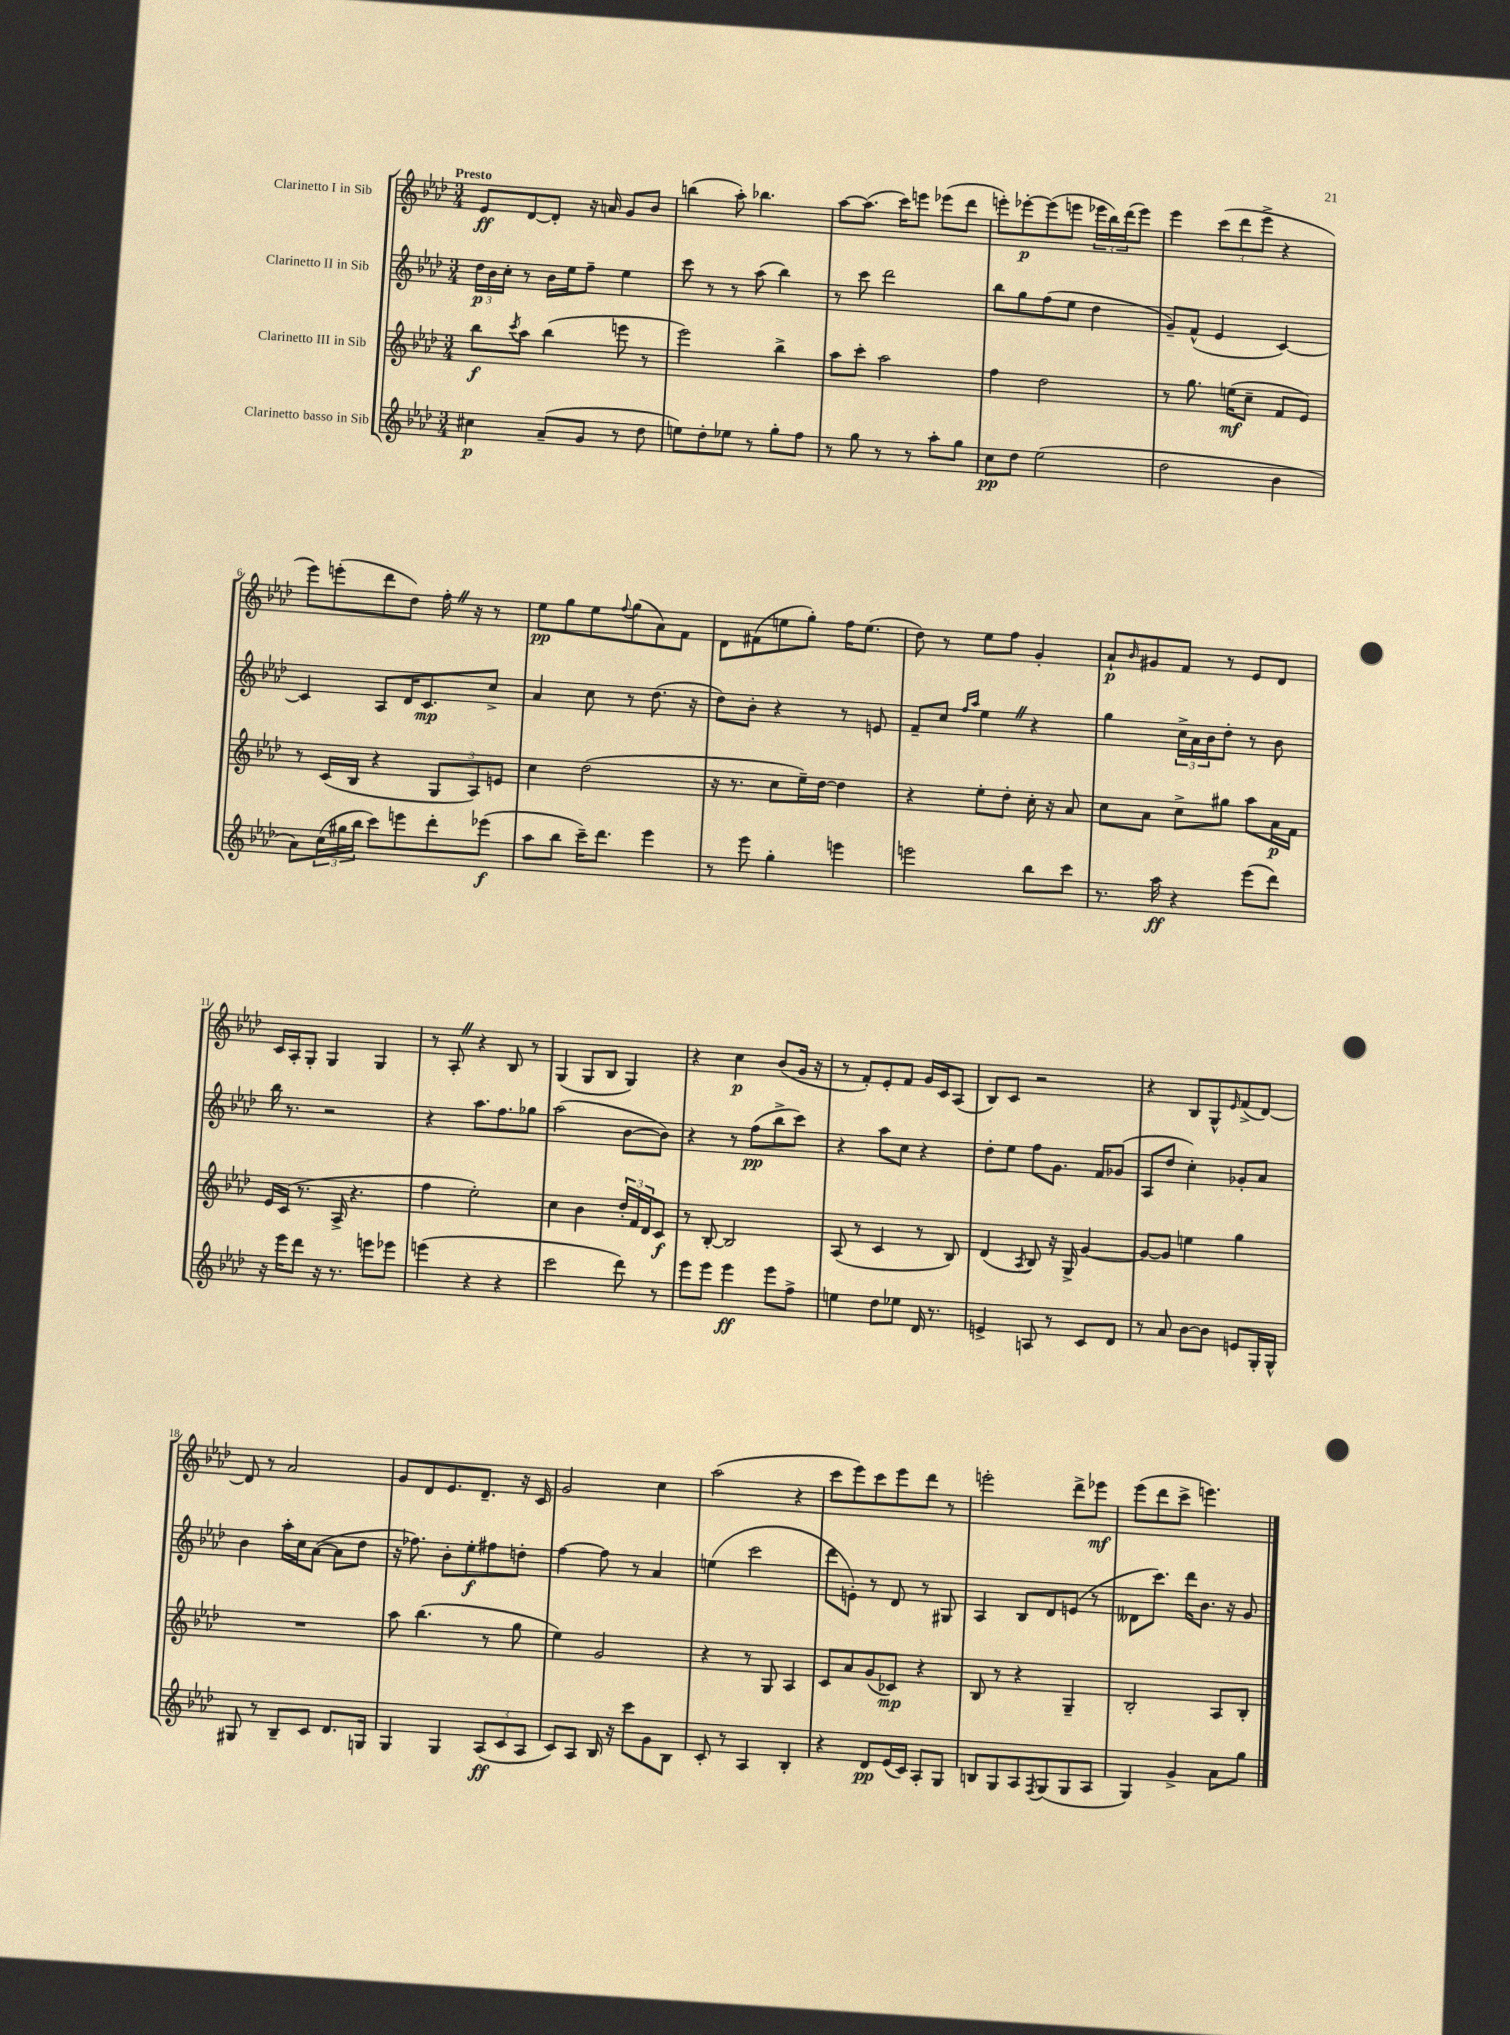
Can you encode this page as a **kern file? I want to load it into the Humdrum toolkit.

**kern	**kern	**kern	**kern
*staff4	*staff3	*staff2	*staff1
*clefG2	*clefG2	*clefG2	*clefG2
*k[b-e-a-d-]	*k[b-e-a-d-]	*k[b-e-a-d-]	*k[b-e-a-d-]
*M3/4	*M3/4	*M3/4	*M3/4
4cc#	8bb-	24dd-	8e-
.	.	24b-	.
.	.	24cc'	.
.	8qccc	.	.
.	8aa-	8r	[8d-
(8a-~	(4bb-	16b-	8d-']
.	.	16ee-	.
8g	.	8ff~	16r
.	.	.	16a
8r	8eee	4ee-	8g
8dd-	8r	.	8b-
=	=	=	=
8ee)	2eee-)	8ccc	(4bb
8dd-'	.	8r	.
8ee-	.	8r	8aa-')
8r	.	(8aa-	4.bb-
8gg'	4bb-^	4bb-)	.
8ff	.	.	.
=	=	=	=
8r	8aa-	8r	[8aa-
8gg	8ccc'	8ccc	(8.aa-]
8r	2aa-	2ddd-	.
.	.	.	16ccc)
8r	.	.	8eee
8aa-'	.	.	(8eee-
8gg	.	.	8ddd-
=	=	=	=
8cc	4ff	8bb-	8eee')
8dd-	.	8gg	[8eee-'
(2ee-	2dd-	(8ff	(8eee-]
.	.	8ee-	8eee
.	.	4dd-	24eee-
.	.	.	24bb-)
.	.	.	(24ddd-
.	.	.	8eee-)
=	=	=	=
2dd-	8r	8g~)	4eee-
.	8.gg	(8f^^	.
.	.	4e-	(12ccc
.	(16ee	.	.
.	.	.	12ddd-
.	8cc~	.	.
.	.	.	12eee-^
4b-	8f	[4c)	4r
.	8e-)	.	.
=	=	=	=
8a-)	8r	4c]	8eee-)
(24cc	(16c	.	(8eee'
24gg#	.	.	.
.	16B-	.	.
24bb-	.	.	.
8ccc)	4r	8A-	8ddd-
8eee	.	16d-	8dd-)
.	.	8.c	.
8ddd-'	12G	.	16ff'
.	.	.	16r
.	12A-)	.	.
(8eee-	.	8cc^	8r
.	12e	.	.
=	=	=	=
8aa-	4cc	4a-	8ee-
8bb-	.	.	8gg
16ccc~)	(2dd-	8cc	8ee-
8.ddd-	.	.	.
.	.	.	8qqff
.	.	8r	(8gg
4eee-	.	(8.dd-	8a-)
.	.	.	8f
.	.	16r	.
=	=	=	=
8r	16r	8dd-)	8d-
.	8.r	.	.
8eee-	.	8b-'	(8f#
4gg'	8cc	4r	8ee
.	16ee-~)	.	8gg')
.	[16dd-	.	.
4eee	4dd-]	8r	16ff
.	.	.	(8.ee
.	.	8e	.
=	=	=	=
2eee	4r	8f~	8dd-)
.	.	8cc	8r
.	.	16qqff	.
.	.	16qqaa-	.
.	8ee-'	4ee-	8ee-
.	8dd-'	.	8ff
8bb-	16cc'	4r	4g'
.	16r	.	.
8ccc	8a-	.	.
=	=	=	=
8.r	8cc	4gg	8a-`
.	.	.	16qqb-
.	8a-	.	8g#
16aa-	.	.	.
4r	8cc^	24cc^	8f
.	.	24a-	.
.	.	24b-	.
.	8gg#	8dd-'	8r
(8eee-	8aa-	8r	8e-
8ddd-)	16a-	8b-	8d-
.	16f	.	.
=	=	=	=
16r	16e-	16bb-	16c
16eee-	(16c	8.r	16A-'
8ddd-	8.r	.	8G'
16r	.	2r	4G
8.r	16A-^	.	.
.	4.r	.	.
8eee	.	.	4G
8eee-	.	.	.
=	=	=	=
(4eee	4ff	4r	8r
.	.	.	8A-'
4r	2ee-')	8.aa-	4r
.	.	8.ff	.
4r	.	.	8B-
.	.	8gg-	8r
=	=	=	=
2ccc	4cc	(2aa-	(4G
.	4b-	.	8G
.	.	.	8B-
8ddd-)	24dd-'	[8b-	4G)
.	24f	.	.
.	24d-	.	.
8r	8c	8b-])	.
=	=	=	=
8eee-	8r	4r	4r
8eee-	[8B-'	.	.
4eee-	2B-]	8r	4cc
.	.	(8ff	.
8eee-	.	8bb-^	(8b-
8ff^	.	8ccc)	16g
.	.	.	16r
=	=	=	=
4ee	(8A-	4r	8r
.	8r	.	8f')
8dd-	4c	8aa-	8e-'
8ee-	.	8cc	8f
16d-	8r	4r	16g
8.r	.	.	16c
.	8B-)	.	(8A-
=	=	=	=
4e^	(4d-	8dd-'	8B-)
.	.	8ee-	8c
.	8qA-	.	.
8A	8B-)	8ff	2r
8r	16r	8.g	.
.	16G^	.	.
8c	[4g	.	.
.	.	16f	.
8d-	.	(8g-	.
=	=	=	=
8r	8g_	8A-	4r
8a-	8g]	8dd-	.
[8b-	4ee	4cc')	8B-
8b-]	.	.	8G^^
.	.	.	16qqe-
8e	4gg	8g-'	(8f^
16G'	.	8a-	[8d-)
16G^^	.	.	.
=	=	=	=
8G#	2.r	4b-	8d-]
8r	.	.	8r
8B-~	.	16aa-'	2a-
.	.	16cc	.
8c	.	([8a-	.
8.d-	.	8a-]	.
.	.	8dd-	.
16G	.	.	.
=	=	=	=
4G	8aa-	16r	8g
.	.	8.ff-)	.
.	(4.bb-	.	8d-
4G	.	8b-'	8.e-
.	.	8ee-'	.
.	.	.	8.d-~
(12A-	8r	8ff#	.
12c	.	.	.
.	8gg	8dd'	16r
12A-	.	.	.
.	.	.	16c
=	=	=	=
8c)	4ee-)	[4ff	2g
8A-	.	.	.
16B-	2g	8ff]	.
16r	.	.	.
8ccc	.	8r	.
8g	.	4a-	4cc
8B-	.	.	.
=	=	=	=
8c'	4r	(4ee	(2aa-
8r	.	.	.
4A-	8r	2ccc	.
.	8G	.	.
4B-'	4A-	.	4r
=	=	=	=
4r	8c	8ddd-	8ccc
.	8a-	8e')	8eee-)
8d-	(8g	8r	8ccc
(16e-	8c-)	8d-	8eee-
16c)	.	.	.
8A-'	4r	8r	8ddd-
8G	.	8G#	8r
=	=	=	=
8B	8B-	4A-	2eee'
8G	8r	.	.
8A-	4r	8B-	.
8qF	.	.	.
(8G	.	8d-	.
8G	4G~	(8e	8ddd-^
8A-	.	8r	8eee-
=	=	=	=
4G)	2B-'	8d--	(8eee-
.	.	8.ccc)	8ddd-
4g^	.	.	8ccc^
.	.	16ddd-	.
.	.	8.b-	4.eee)
8a-	8A-	.	.
.	.	16r	.
8gg	8B-'	8g	.
==	==	==	==
*-	*-	*-	*-
